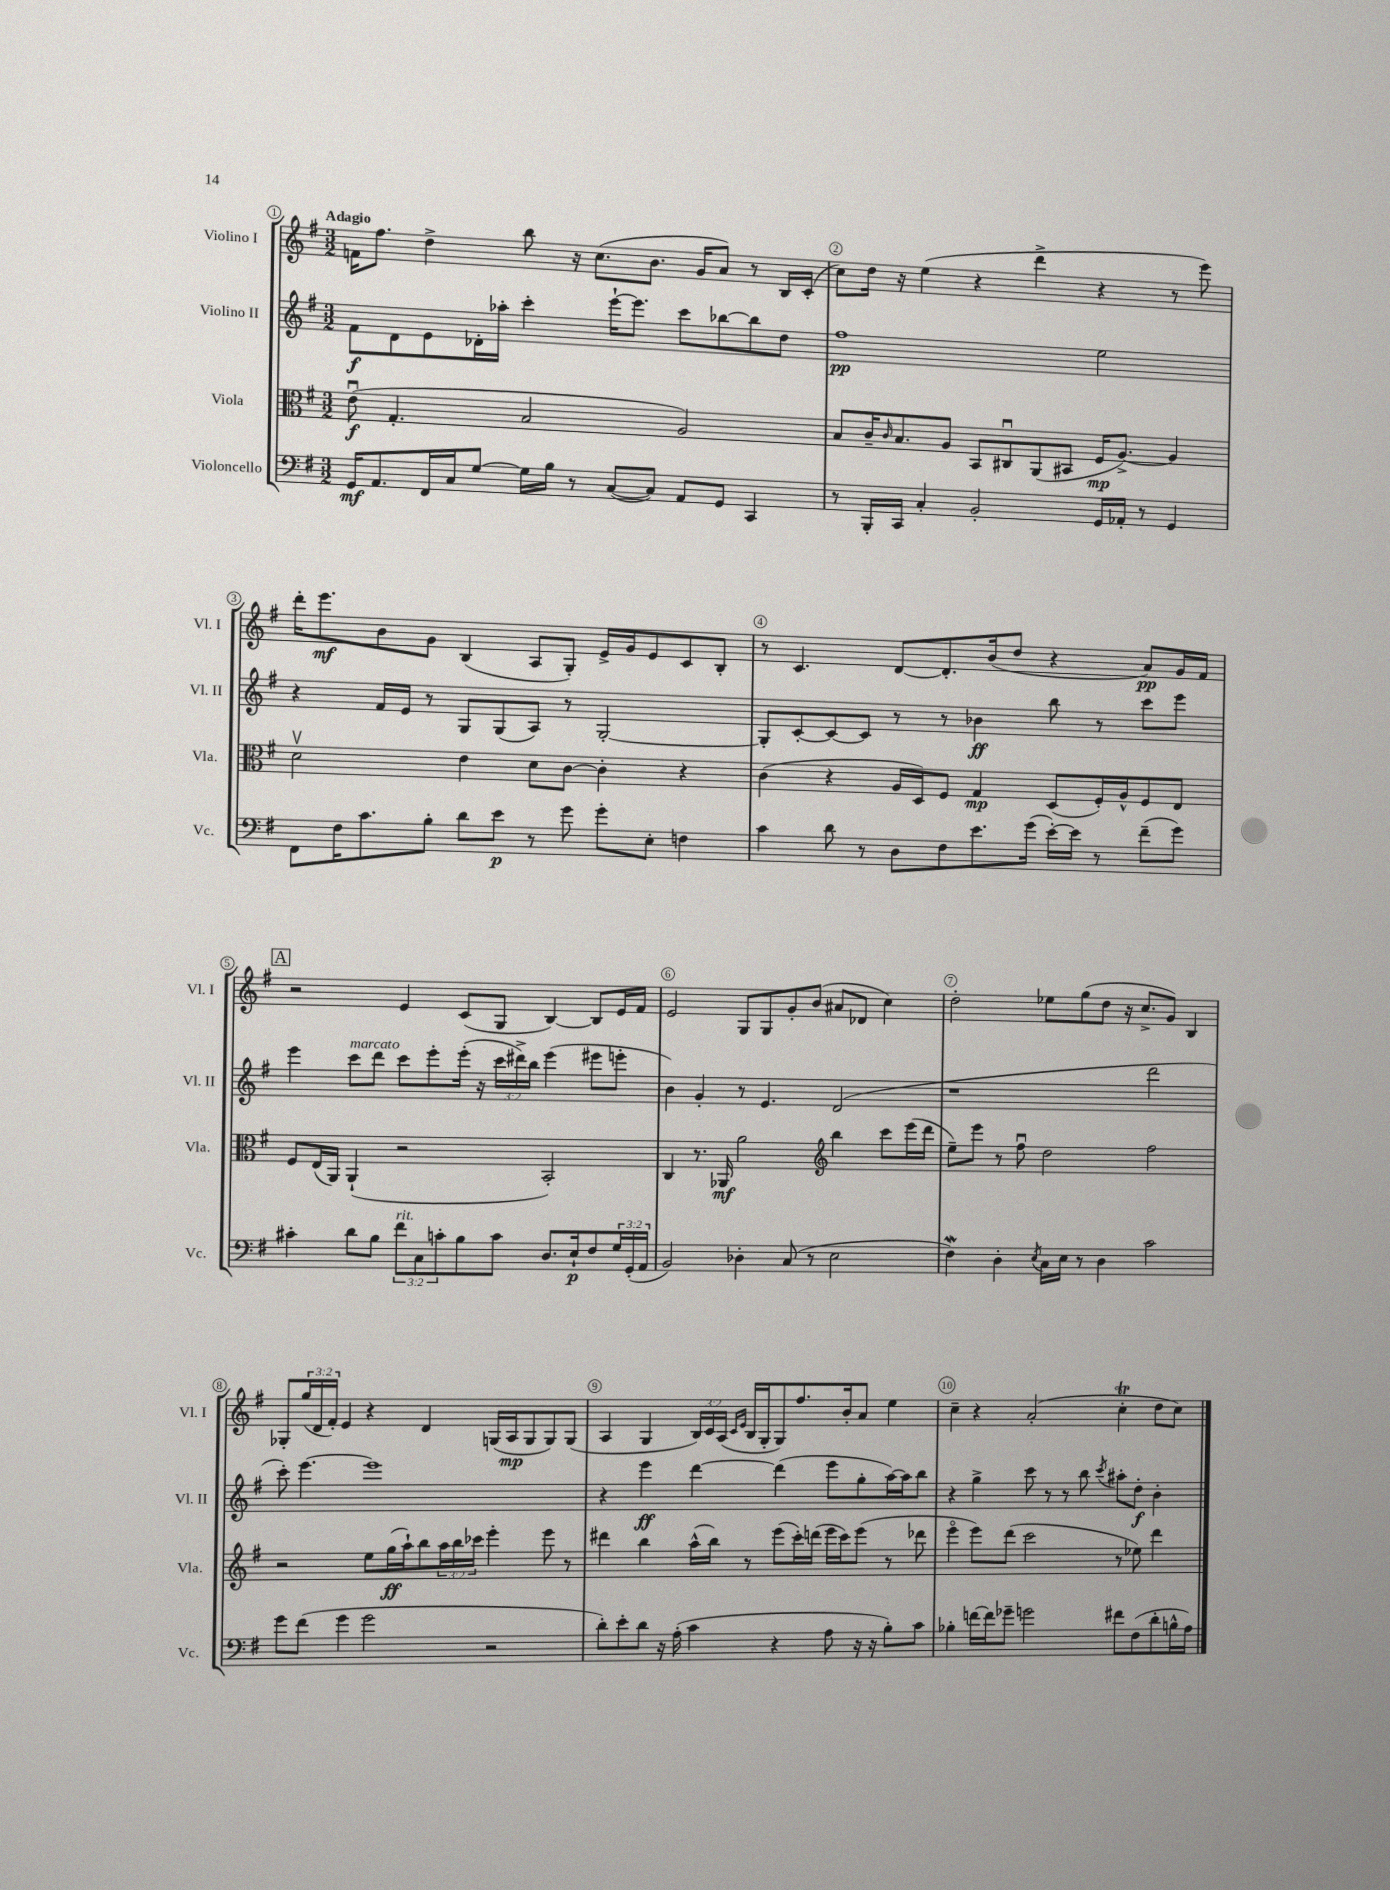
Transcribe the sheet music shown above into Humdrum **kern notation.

**kern	**kern	**kern	**kern
*staff4	*staff3	*staff2	*staff1
*clefF4	*clefC3	*clefG2	*clefG2
*k[f#]	*k[f#]	*k[f#]	*k[f#]
*M3/2	*M3/2	*M3/2	*M3/2
16GG/LK	(8eu\	8f#\L	16f\LK
8.AA/	.	.	8.ff#\J
.	4.G'/	8d\	.
16FF#/L	.	8e\	4dd^\
16C/J	.	.	.
[8G/J	.	16d-'\L	.
.	.	16aa-'\JJ	.
16G\]LL	2B/	4ccc'\	8bb\
16B\JJ	.	.	.
8r	.	.	16r
.	.	.	(8.cc\L
([8C/L	.	[16eee`\LK	.
.	.	8.eee\]J	.
8C/]J)	.	.	8.b\J
8AA/L	2A/)	8ccc\L	.
.	.	.	16g/LK
8GG/J	.	[8bb-\	8a/J)
4CC/	.	8bb-\]	8r
.	.	8dd\J	16B/LL
.	.	.	(16c'/JJ
=	=	=	=
8r	8B/L	1ff#	8cc\L)
16BBB'/LL	16c~/K	.	16dd\Jk
.	16qqc/	.	.
16CC/JJ	8.B/	.	16r
4C'/	.	.	(4ee\
.	8A/J	.	.
2BB'/	8BB/L	.	4r
.	8C#u/	.	.
.	(8AA/	.	4ddd^\
.	8BB#/J	.	.
16GG/LL	16F#/LK	2ee\	4r
16AA-'/JJ	[8.A^/J)	.	.
8r	.	.	.
4GG/	4A/]	.	8r
.	.	.	8eee\)
=	=	=	=
8FF#\L	2dv\	4r	16ddd'\LK
.	.	.	8.eee\
16F#\K	.	.	.
8.c\	.	.	.
.	.	16f#/LL	8b\
.	.	16e/JJ	.
8B'\J	.	8r	8g\J
8d\L	4e\	8G/L	(4B/
8e\J	.	(8G/	.
8r	8d\L	8A/J)	8A/L
8g\	[8c\J	8r	8G'/J)
8g'\L	4c'\]	[2G'/	16e^/LL
.	.	.	16g/J
8E'\J	.	.	8e/
4F\	4r	.	8c/
.	.	.	8B'/J
=	=	=	=
4c\	(4c\	8G'/]L	8r
.	.	[8c'/	4.c/
8d\	4r	8c/_	.
8r	.	8c/]J	.
8D\L	16A/LL	8r	[8d/L
.	16D/J)	.	.
8F#\	8F#/J	8r	8.d'/]
8.e\	4G/	4b-\	.
.	.	.	(16b/k
.	.	.	8dd/J
(16g\Jk	.	.	.
[16e'\LL)	(8D/L	8bb\	4r
16e\]JJ	.	.	.
8r	16F#'/L)	8r	.
.	16A^^/J	.	.
(8f#~\L	8F#/	8ccc\L	8a/L)
8g\J)	8E/J	8eee\J	16g/L
.	.	.	16f#/JJ
=	=	=	=
4c#'\	8F#/L	4eee\	2r
.	(16E/L	.	.
.	16AA/JJ)	.	.
8d\L	(4AA`/	8ccc\L	.
8B\J	.	8ddd\J	.
12f#\L	2r	8ccc\L	4e/
12C\	.	.	.
.	.	8eee'\	.
12c'\	.	.	.
8B\	.	(16eee'\Jk	(8c/L
.	.	16r	.
8c\J	.	24ccc\LL	8G/J
.	.	24ddd#^\)	.
.	.	24bb\JJ	.
8.D/L	2BB'/)	(4eee\	[4B/)
16E`/k	.	.	.
8F#/	.	8eee#\L	8B/]L
24G/L	.	8eee'\J	16e/L
(24GG'/	.	.	.
.	.	.	16f#/JJ
24AA/JJ	.	.	.
=	=	=	=
2BB/)	4C/	4b\)	2e/
.	8.r	4g'/	.
.	16AA-/	.	.
4D-'\	2a\	8r	8G/L
.	.	4.e/	8G/
(8C/	.	.	8g'/
8r	.	.	(8b/J
*	*clefG2	*	*
2E\	4bb\	(2d/	8a#/L
.	.	.	8d-/J
.	8ccc\L	.	4cc\)
.	(16eee\L	.	.
.	16ddd\JJ	.	.
=	=	=	=
4F#\)	8ee~\L)	1r	2dd'\
.	8eee\J	.	.
4D'\	8r	.	.
.	8ff#u\	.	.
8qE/	.	.	.
16C\LL	2dd\	.	8ee-\L
16E\JJ	.	.	.
8r	.	.	(8gg\
4D\	.	.	8dd\J
.	.	.	16r
.	.	.	8.cc^/L
2c\	2ff#\	2ddd\	.
.	.	.	8g/J)
.	.	.	4B/
=	=	=	=
8g\L	2r	8ccc'\)	8G-'/L
(8f#\J	.	[4.eee\	(24gg/L
.	.	.	24d/
.	.	.	24f#'/JJ)
4g\	.	.	4e/
2g\	8ee\L	1eee]	4r
.	(16gg\L	.	.
.	16aa`\J)	.	.
.	8bb\	.	4d/
.	24aa\L	.	.
.	24bb\	.	.
.	24ccc-\JJ	.	.
2r	4eee'\	.	(16G/LL
.	.	.	16A/J
.	.	.	8G/
.	8eee\	.	8G/)
.	8r	.	(8G/J
=	=	=	=
8d'\L)	4ddd#\	4r	4A/
8e'\	.	.	.
8d\J	4bb\	4eee\	4G/
16r	.	.	.
(16A'\	.	.	.
4c\	(16aa^^\LL	[4ddd\	24B/LL)
.	.	.	24c/
.	16bb\JJ)	.	.
.	.	.	(24A/JJ
.	.	.	16qqc/LL
.	.	.	16qqe/JJ
.	8r	.	16B/LL
.	.	.	16G'/J
4r	(8eee\L	(4ddd\]	8G/)
.	16ccc'\L)	.	8.ff#/
.	(16ddd\JJ	.	.
8A\	16eee\LL	8eee\L	.
.	16ccc\J)	.	16b'/k
16r	(8eee\J	8gg'\	8a/J
16r	.	.	.
8B'\L)	8r	[16aa\L)	4ee\
.	.	16aa\]J	.
8c\J	8ddd-\	8bb\J	.
=	=	=	=
4B-'\	4eeeo\	4r	4cc~\
[16f\LL	8eee\L)	4gg^\	4r
16f\]J	.	.	.
8g-~\J	(8ddd\J	.	.
2g\	2ccc\	8ccc\	(2a'/
.	.	8r	.
.	.	8r	.
.	.	8bb\	.
.	.	8qccc/	.
8f#\L	8r	8aa#'\L	4cc'\
(8F#\	8ee-\)	8dd'\J	.
8d'\	4ddd\	4b'\	8dd\L
16B^^\L	.	.	8cc\J)
16A\JJ)	.	.	.
==	==	==	==
*-	*-	*-	*-
